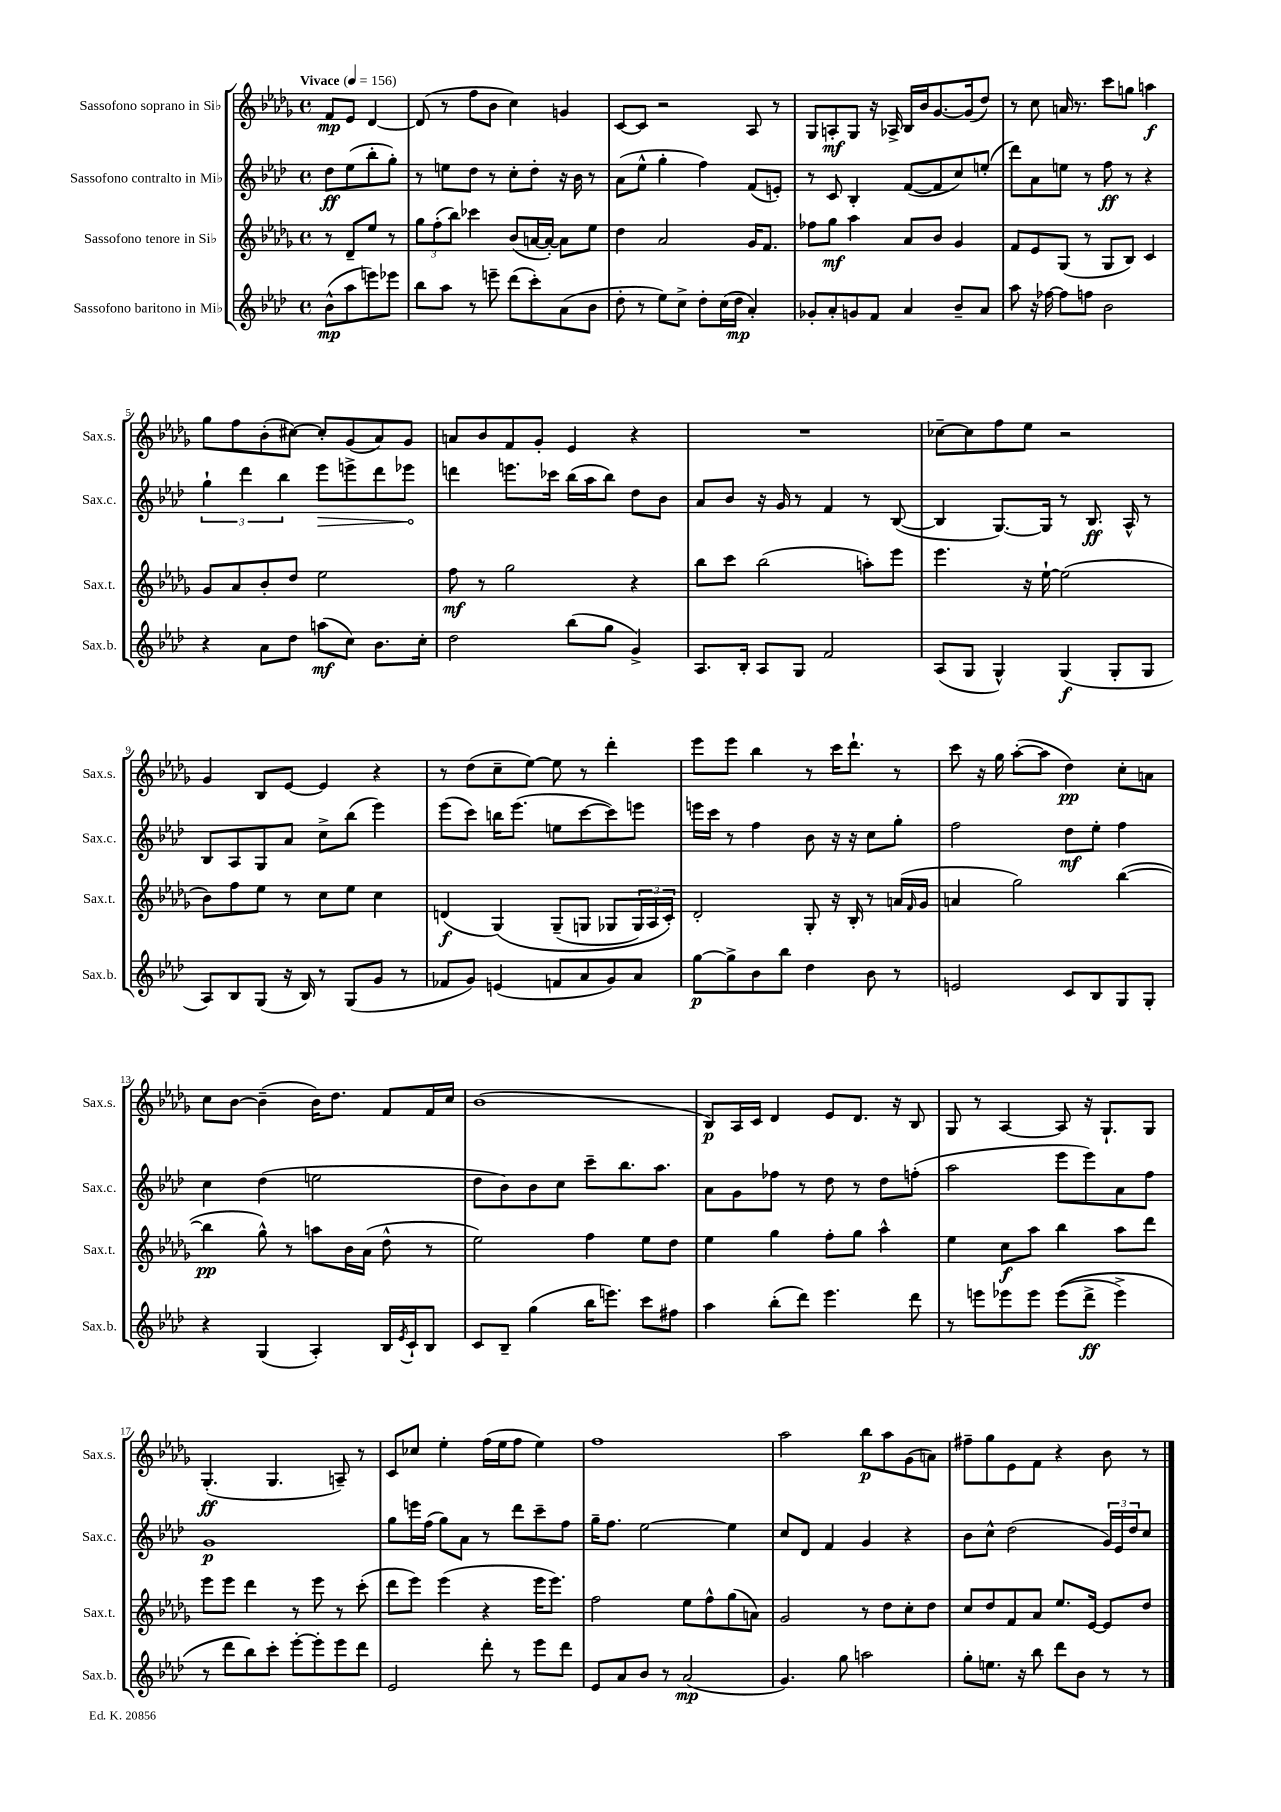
<<
\new StaffGroup <<
\new Staff = "s0" \with { instrumentName = "Sassofono soprano in Sib" shortInstrumentName = "Sax.s." } {
    \clef treble \key des \major \defaultTimeSignature \time 4/4 \partial 2 \tempo "Vivace" 4 = 156
    f'8\mp ees'8 des'4~ |
    des'8( r8 f''8 bes'8 c''4) g'4 |
    c'8~ c'8 r2 aes8 r8 |
    ges8 a8-.\mf ges8 r16 aes16-> bes16 bes'16 ges'8.~ ges'16( des''8) |
    r8 c''8 a'16 r8. c'''8 g''8 a''4\f |
    ges''8 f''8 bes'8-.( cis''8~) cis''8-. ges'8( aes'8) ges'8 |
    a'8 bes'8 f'8 ges'8-. ees'4 r4 |
    R1 |
    ces''8~-- ces''8 f''8 ees''8 r2 |
    ges'4 bes8 ees'8~ ees'4 r4 |
    r8 des''8( c''8-- ees''8~) ees''8 r8 des'''4-. |
    ees'''8 ees'''8 bes''4 r8 c'''16 des'''8.-! r8 |
    c'''8 r16 ges''16 aes''8~-.( aes''8 des''4\pp) c''8-. a'8 |
    c''8 bes'8~ bes'4--( bes'16) des''8. f'8 f'16 c''16 |
    bes'1( |
    bes8\p) aes16 c'16 des'4 ees'8 des'8. r16 bes8 |
    ges8 r8 aes4~ aes8 r16 ges8.-! ges8 |
    ges4.-.\ff( ges4. a8--) r8 |
    c'8 ces''8 ees''4-. f''16( ees''16 f''8 ees''4) |
    f''1 |
    aes''2 bes''8\p aes''8 ges'8( a'8) |
    fis''8-- ges''8 ees'8 f'8 r4 bes'8 r8 \bar "|." |
}
\new Staff = "s1" \with { instrumentName = "Sassofono contralto in Mib" shortInstrumentName = "Sax.c." } {
    \clef treble \key aes \major \defaultTimeSignature \time 4/4 \partial 2
    des''8\ff ees''8( bes''8-. g''8-.) |
    r8 e''8 des''8 r8 c''8-. des''8-. r16 bes'16 r8 |
    aes'8( ees''8-^ g''4-. f''4) f'8( e'8-.) |
    r8 c'8 bes4-. f'8~( f'8 c''8) e''8-.( |
    des'''8) aes'8 e''8 r8 f''8\ff r8 r4 |
    \tuplet 3/2 { g''4-! des'''4 bes''4 } \once \override Hairpin.circled-tip = ##t ees'''8\> e'''8-> des'''8 ees'''8\! |
    d'''4 e'''8. ces'''16 bes''16( aes''16 bes''8) des''8 bes'8 |
    aes'8 bes'8 r16 g'16 r8 f'4 r8 bes8~( |
    bes4 g8.~) g16 r8 bes8.\ff aes16-^ r8 |
    bes8 aes8 g8 aes'8 c''8-> bes''8( ees'''4) |
    ees'''8( c'''8) b''16 ees'''8.( e''8 c'''8~ c'''8) e'''8 |
    e'''16 c'''16 r8 f''4 bes'8 r16 r16 c''8 g''8-. |
    f''2 des''8\mf ees''8-. f''4 |
    c''4 des''4( e''2 |
    des''8 bes'8) bes'8 c''8 c'''8-- bes''8. aes''8. |
    aes'8 g'8 fes''8 r8 des''8 r8 des''8 f''8-.( |
    aes''2 ees'''8 ees'''8) aes'8 f''8 |
    g'1\p |
    g''8 e'''16 f''16( g''8) aes'8 r8 des'''8 c'''8-- f''8 |
    g''16-- f''8. ees''2~ ees''4 |
    c''8 des'8 f'4 g'4 r4 |
    bes'8 c''8-^ des''2( \tuplet 3/2 { g'16) ees'16 des''16 } c''8 \bar "|." |
}
\new Staff = "s2" \with { instrumentName = "Sassofono tenore in Sib" shortInstrumentName = "Sax.t." } {
    \clef treble \key des \major \defaultTimeSignature \time 4/4 \partial 2
    r8 des'8-- ees''8 r8 |
    \tuplet 3/2 { ges''8 f''8-.( bes''8) } ces'''4 bes'8( a'16~ a'16~-.) a'8 ees''8 |
    des''4 aes'2 ges'16 f'8. |
    fes''8 ges''8\mf aes''4 aes'8 bes'8 ges'4 |
    f'8 ees'8 ges8( r8 ges8 bes8) c'4 |
    ges'8 aes'8 bes'8-. des''8 ees''2 |
    f''8\mf r8 ges''2 r4 |
    bes''8 c'''8 bes''2( a''8-.) ees'''8 |
    ees'''4. r16 ees''16~-! ees''2( |
    bes'8) f''8 ees''8 r8 c''8 ees''8 c''4 |
    d'4\f( ges4)\( ges8--( g8 ges8 \tuplet 3/2 { ges16) aes16 c'16-.\) } |
    des'2-. ges8-. r16 bes16-. r8 a'16( \grace { f'16 } ges'16 |
    a'4 ges''2) bes''4~( |
    bes''4\pp ges''8-^) r8 a''8 bes'16 aes'16( des''8-^ r8 |
    ees''2) f''4 ees''8 des''8 |
    ees''4 ges''4 f''8-. ges''8 aes''4-^ |
    ees''4 c''8\f aes''8 bes''4 aes''8 des'''8 |
    ees'''8 ees'''8 des'''4 r8 ees'''8 r8 c'''8-.( |
    des'''8 ees'''8) ees'''4( r4 ees'''16 ees'''8.) |
    f''2 ees''8 f''8-^ ges''8( a'8) |
    ges'2 r8 des''8 c''8-. des''8 |
    c''8 des''8 f'8 aes'8 ees''8. ees'16~ ees'8 des''8 \bar "|." |
}
\new Staff = "s3" \with { instrumentName = "Sassofono baritono in Mib" shortInstrumentName = "Sax.b." } {
    \clef treble \key aes \major \defaultTimeSignature \time 4/4 \partial 2
    bes'8-^\mp( aes''8 e'''8) ees'''8 |
    bes''8 aes''8 r8 e'''8-- des'''8( c'''8-.) aes'8( bes'8 |
    des''8-. r8 ees''8) c''8-> des''8-. c''16( des''16\mp aes'4-.) |
    ges'8-. aes'8-. g'8 f'8 aes'4 bes'8-- aes'8 |
    aes''8 r16 fes''16~ fes''8 f''8 bes'2 |
    r4 aes'8 des''8 a''8\mf( c''8) bes'8. c''16-. |
    des''2 bes''8( g''8 g'4->) |
    aes8. bes16-. aes8 g8 f'2 |
    aes8( g8 g4-^) g4\f( g8-. g8 |
    aes8) bes8 g8( r16 bes16) r8 g8( g'8 r8 |
    fes'8 g'8) e'4( f'8 aes'8 g'8) aes'8 |
    g''8~\p g''8-> bes'8 bes''8 des''4 bes'8 r8 |
    e'2 c'8 bes8 g8 g8-. |
    r4 g4( aes4-.) bes16 \acciaccatura { ees'8 } c'16-! bes8 |
    c'8 bes8-- g''4( bes''16 e'''8.) c'''8 fis''8 |
    aes''4 bes''8-.( des'''8) ees'''4. des'''8 |
    r8 e'''8 ees'''8 ees'''8 ees'''8(\( des'''8->\ff ees'''4->) |
    r8 des'''8 bes''8\) c'''8-. ees'''8~-. ees'''8-. ees'''8 des'''8 |
    ees'2 des'''8-. r8 ees'''8 des'''8 |
    ees'8 aes'8 bes'8 r8 aes'2\mp( |
    g'4.) g''8 a''2 |
    g''8-. e''8. r16 bes''8 des'''8 bes'8 r8 r8 \bar "|." |
}
>>
>>
